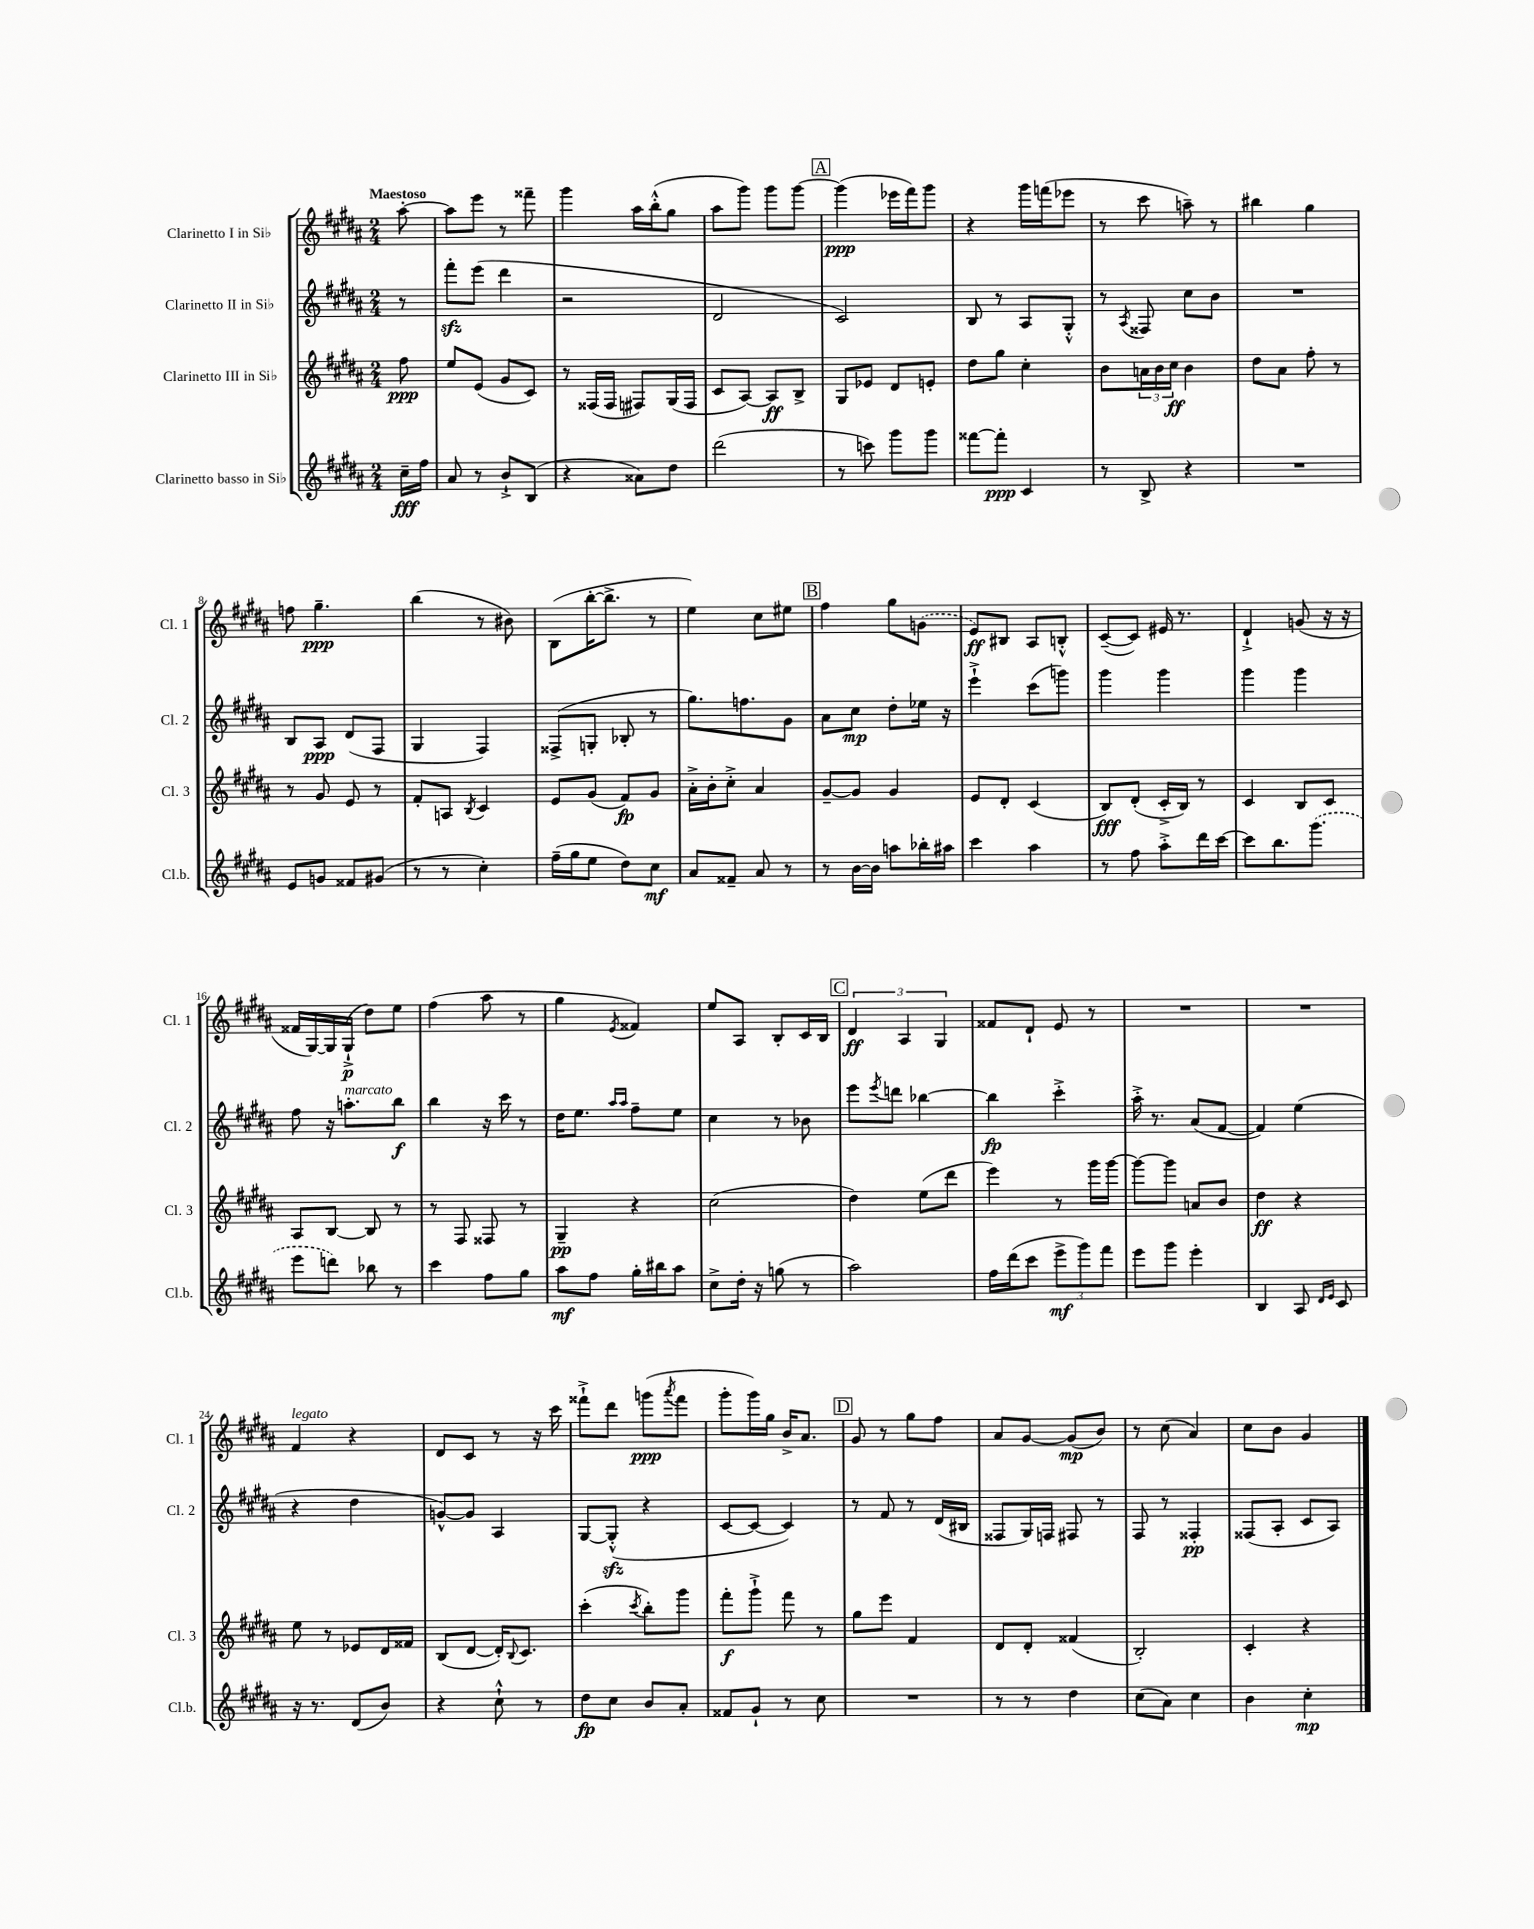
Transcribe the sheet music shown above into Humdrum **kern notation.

**kern	**kern	**kern	**kern
*staff4	*staff3	*staff2	*staff1
*clefG2	*clefG2	*clefG2	*clefG2
*k[f#c#g#d#a#]	*k[f#c#g#d#a#]	*k[f#c#g#d#a#]	*k[f#c#g#d#a#]
*M2/4	*M2/4	*M2/4	*M2/4
16cc#~	8ff#	8r	[8aa#'
16ff#	.	.	.
=	=	=	=
8a#	8ee	8fff#'	8aa#]
8r	(8e	(8eee	8eee
8b`^	8g#	4ddd#	8r
(8B	8c#)	.	8fff##~
=	=	=	=
4r	8r	2r	4ggg#
.	(16F##	.	.
.	16F##	.	.
8a##)	8F#)	.	16aa#
.	.	.	(16bb'^^
8dd#	(16G#	.	8gg#
.	16F#	.	.
=	=	=	=
(2ddd#	8c#	2d#	8aa#
.	[8A#)	.	8ggg#)
.	8A#]	.	8ggg#
.	8B^	.	[8ggg#
=	=	=	=
8r	8G#	2c#)	(4ggg#]
8ccc)	8e-	.	.
8ggg#	8d#	.	16eee-
.	.	.	16fff#)
8ggg#	8e'	.	8ggg#
=	=	=	=
[8fff##	8dd#	8B	4r
8fff##']	8gg#	8r	.
4c#	4cc#'	8A#	16ggg#
.	.	.	(16fff
.	.	8G#'^^	8eee-
=	=	=	=
8r	8b	8r	8r
.	.	8qA#	.
8B^	24a	8F##	8ccc#
.	24b	.	.
.	24cc#	.	.
4r	4b	8cc#	8aa~)
.	.	8b	8r
=	=	=	=
2r	8dd#	2r	4bb#
.	8a#	.	.
.	8ff#'	.	4gg#
.	8r	.	.
=	=	=	=
8e	8r	8B	8ff
8g	8g#	8A#	4.gg#~
8f##	8e	(8d#	.
(8g#	8r	8F#	.
=	=	=	=
8r	8f#'	4G#	(4bb
8r	8A	.	.
.	8qB	.	.
4cc#')	4c#	4F#)	8r
.	.	.	8b#)
=	=	=	=
(16ff#~	8e	(8F##^	(8B
16gg#	.	.	.
8ee	(8g#	8G'	[16bb'
.	.	.	8.bb^]
8dd#)	8f#)	8B-'	.
8cc#	8g#	8r	8r
=	=	=	=
8a#	16a#'^	8.gg#)	4ee)
.	16b'	.	.
8f##~	8cc#'^	.	.
.	.	8.ff	.
8a#	4a#	.	8cc#
8r	.	8g#	8ee#
=	=	=	=
8r	[8g#~	8a#	4ff#
[16b	8g#]	8cc#	.
16b]	.	.	.
8aa	4g#	8dd#'	8gg#
16bb-'	.	16ee-	(8g
16aa#	.	16r	.
=	=	=	=
4ccc#	8e	4eee`^	8e)
.	8d#'	.	8B#
4aa#	(4c#	(8ccc#	8A#
.	.	8ggg)	8B'^^
=	=	=	=
8r	8B)	4ggg#	([8c#~
8ff#	(8d#'	.	8c#])
8aa#'^	16c#'^	4ggg#	16e#
.	16B)	.	8.r
16ddd#	8r	.	.
[16ccc#	.	.	.
=	=	=	=
8ccc#]	4c#	4ggg#	4d#`^
8.bb	.	.	.
.	8B	4ggg#	(8g
(8.ggg#	.	.	.
.	8c#	.	16r
.	.	.	16r
=	=	=	=
8eee	8A#	8ff#	16f##
.	.	.	[16G#)
8ddd)	[8B	16r	16G#]
.	.	8.aa'	(16G#`^
8bb-	8B]	.	8dd#)
8r	8r	8bb	8ee
=	=	=	=
4ccc#	8r	4bb	(4ff#
.	8F#	.	.
8ff#	8F##	16r	8aa#
.	.	16ccc#	.
8gg#	8r	8r	8r
=	=	=	=
8aa#	4G#~	16dd#	4gg#
.	.	8.ee	.
8ff#	.	.	.
.	.	16qqaa#	.
.	.	16qqaa#	8qe
16gg#'	4r	8ff#~	4f##)
16bb#	.	.	.
8aa#	.	8ee	.
=	=	=	=
8cc#^	(2cc#	4cc#	8ee
16dd#'	.	.	8A#
16r	.	.	.
(8gg	.	8r	8B'
8r	.	8b-	16c#
.	.	.	16B
=	=	=	=
2aa#)	4dd#)	8eee	6d#
.	.	8qeee	.
.	.	8ddd	.
.	.	.	6A#
.	(8ee	[4bb-	.
.	.	.	6G#
.	8ddd#	.	.
=	=	=	=
16ff#	4eee)	4bb-]	8f##
(16ddd#	.	.	.
8ccc#	.	.	8d#`
12eee^	8r	4ccc#'^	8e
12ggg#)	.	.	.
.	16ggg#	.	8r
12fff#	.	.	.
.	[16ggg#	.	.
=	=	=	=
8eee	8ggg#_	16aa#'^	2r
.	.	8.r	.
8ggg#	8ggg#]	.	.
4eee'	8a	(8a#	.
.	8b	[8f#	.
=	=	=	=
4B	4dd#	4f#])	2r
8A#	4r	(4ee	.
16qqd#	.	.	.
16qqe	.	.	.
8c#	.	.	.
=	=	=	=
16r	8ee	4r	4f#
8.r	.	.	.
.	8r	.	.
(8d#	8e-	4dd#	4r
8b)	16d#	.	.
.	16f##	.	.
=	=	=	=
4r	(8B	[8g^^)	8d#
.	[8d#	8g]	8c#
8cc#`^^	16d#'])	4A#	8r
.	8qqB	.	.
.	8.c#	.	.
8r	.	.	16r
.	.	.	16ccc#
=	=	=	=
8dd#	(4ccc#'	[8G#	8fff##`^
8cc#	.	(8G#'^^]	8ddd#
.	8qccc#	.	.
8b	8bb')	4r	(8ggg
.	.	.	8qaaa#
8a#'	8ggg#	.	8fff##
=	=	=	=
8f##	8fff#'	[8c#	8ggg#'
8g#`	8ggg#`^	8c#_	16ggg#)
.	.	.	16gg#
8r	8fff#	4c#])	16b^
.	.	.	8.a#
8cc#	8r	.	.
=	=	=	=
2r	8gg#	8r	8g#
.	8eee	8f#	8r
.	4f#	8r	8gg#
.	.	(16d#	8ff#
.	.	16B#	.
=	=	=	=
8r	8d#	8F##	8a#
8r	8d#'	16G#)	[8g#
.	.	16F	.
4dd#	(4f##	8F#	(8g#]
.	.	8r	8b)
=	=	=	=
(8cc#	2B')	8F#	8r
8a#)	.	8r	(8cc#
4cc#	.	4F##'	4a#)
=	=	=	=
4b	4c#'	(8F##	8cc#
.	.	8A#'	8b
4cc#'	4r	8c#	4g#
.	.	8A#)	.
==	==	==	==
*-	*-	*-	*-
